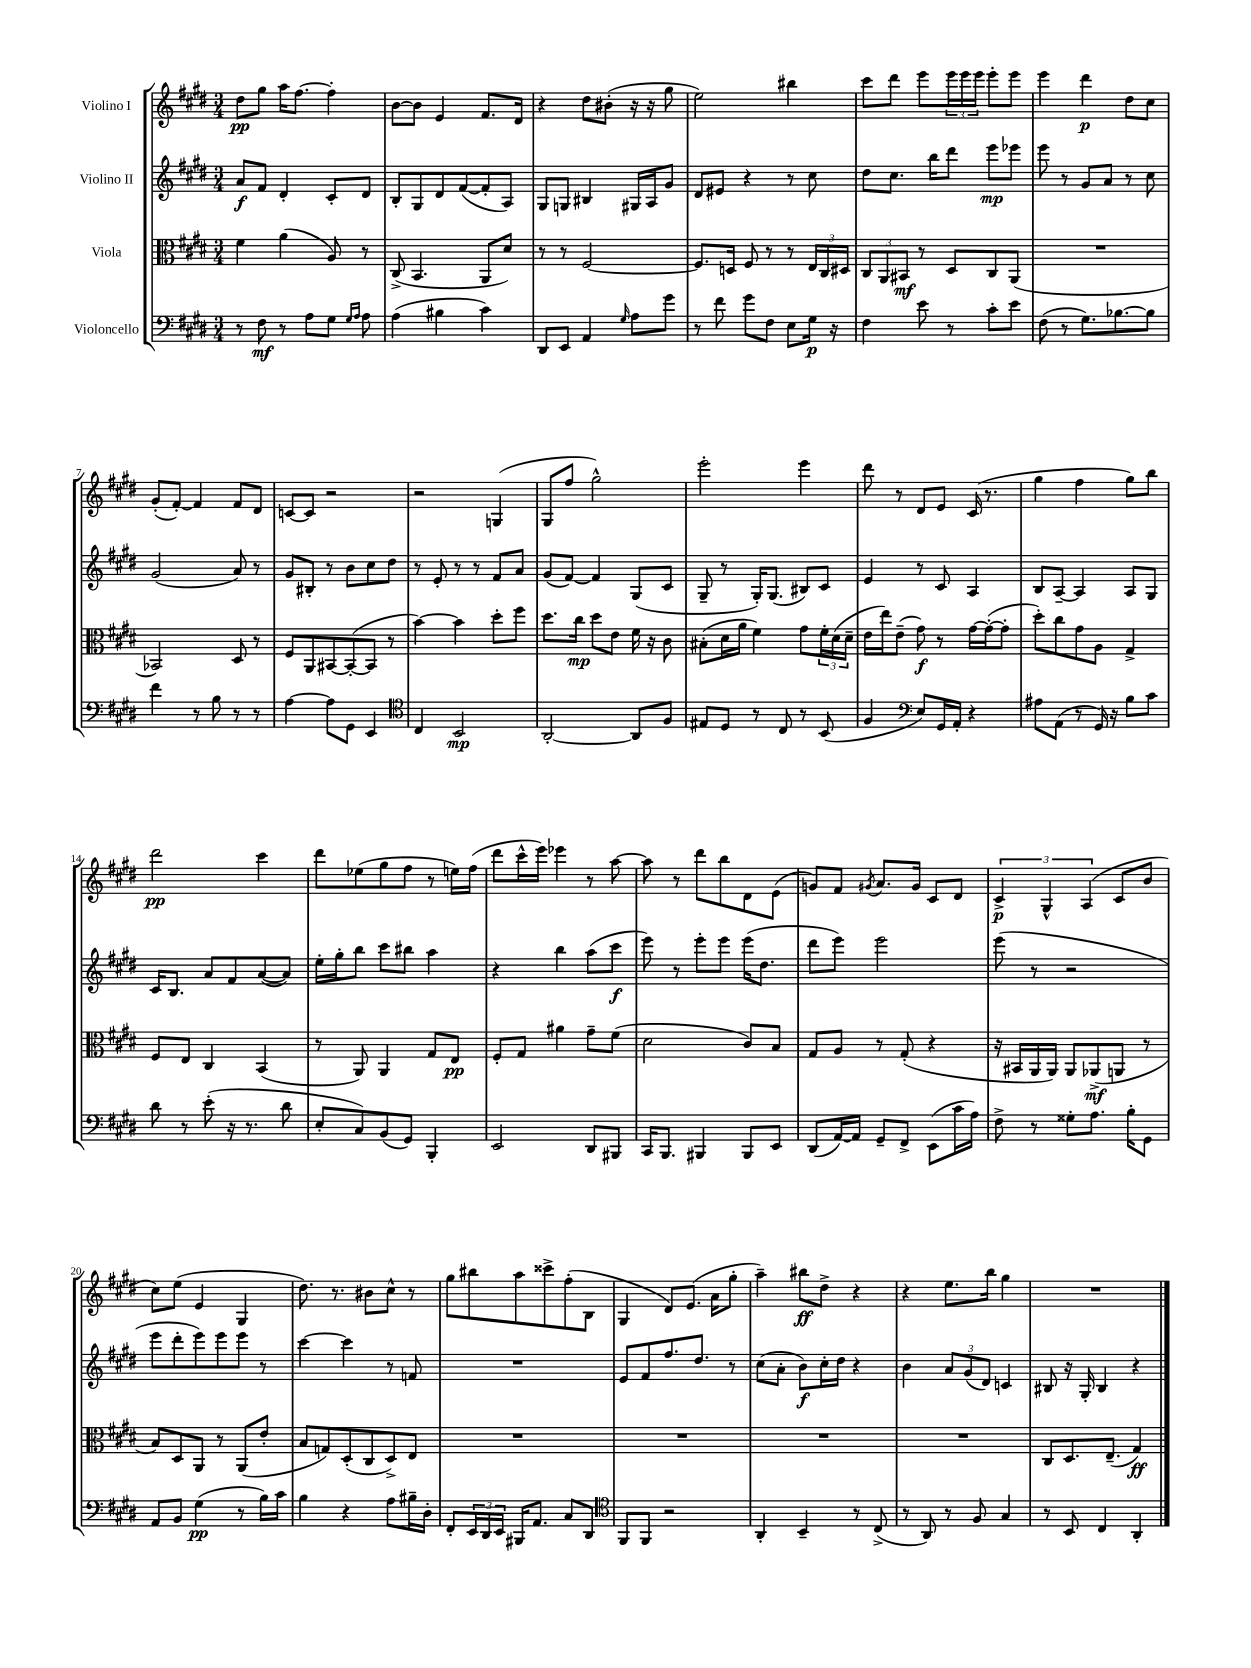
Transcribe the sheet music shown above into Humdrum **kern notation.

**kern	**dynam	**kern	**dynam	**kern	**dynam	**kern	**dynam
*part4	*part4	*part3	*part3	*part2	*part2	*part1	*part1
*staff4	*staff4	*staff3	*staff3	*staff2	*staff2	*staff1	*staff1
*I"Violoncello	*	*I"Viola	*	*I"Violino II	*	*I"Violino I	*
*clefF4	*	*clefC3	*	*clefG2	*	*clefG2	*
*k[f#c#g#d#]	*	*k[f#c#g#d#]	*	*k[f#c#g#d#]	*	*k[f#c#g#d#]	*
*M3/4	*	*M3/4	*	*M3/4	*	*M3/4	*
=1	=1	=1	=1	=1	=1	=1	=1
8r	.	4f#\	.	8a/L	f	8dd#\L	pp
8F#\	mf	.	.	8f#/J	.	8gg#\J	.
8r	.	(4a\	.	4d#'/	.	16aa\KL	.
.	.	.	.	.	.	[8.ff#\J	.
8A\L	.	.	.	.	.	.	.
8G#\J	.	8A/)	.	8c#'/L	.	4ff#'\]	.
16qqG#/LL	.	.	.	.	.	.	.
16qqA/JJ	.	.	.	.	.	.	.
8A\	.	8r	.	8d#/J	.	.	.
=2	=2	=2	=2	=2	=2	=2	=2
(4A\	.	(8C#^/	.	8B'/L	.	[8b\L	.
.	.	4.BB/	.	8G#/	.	8b\J]	.
4B#X\	.	.	.	8d#/	.	4e/	.
.	.	.	.	([8f#/	.	.	.
4c#\)	.	8AA/L	.	8f#'/]	.	8.f#/L	.
.	.	8d#/J)	.	8A/J)	.	.	.
.	.	.	.	.	.	16d#/Jk	.
=3	=3	=3	=3	=3	=3	=3	=3
8DD#/L	.	8r	.	8G#/L	.	4r	.
8EE/J	.	8r	.	8Gn/J	.	.	.
4AA/	.	[2F#/	.	4B#X/	.	8dd#\L	.
.	.	.	.	.	.	(8b#X'\J	.
16qqG#/	.	.	.	.	.	.	.
8A\L	.	.	.	16G#X/LL	.	16r	.
.	.	.	.	16A/J	.	16r	.
8g#\J	.	.	.	8g#/J	.	8gg#\	.
=4	=4	=4	=4	=4	=4	=4	=4
8r	.	8.F#/L]	.	8d#/L	.	2ee\)	.
8f#\	.	.	.	8e#X/J	.	.	.
.	.	16Dn/Jk	.	.	.	.	.
8g#\L	.	8F#/	.	4r	.	.	.
8F#\J	.	8r	.	.	.	.	.
8E\L	.	8r	.	8r	.	4bb#X\	.
16G#\Jk	p	24E/LL	.	8cc#\	.	.	.
.	.	24C#/	.	.	.	.	.
16r	.	.	.	.	.	.	.
.	.	24D#X/JJ	.	.	.	.	.
=5	=5	=5	=5	=5	=5	=5	=5
4F#\	.	12C#/L	.	8dd#\L	.	8ccc#\L	.
.	.	12AA/	.	.	.	.	.
.	.	.	.	8.cc#\J	.	8ddd#\J	.
.	.	12BB#X/J	mf	.	.	.	.
8e\	.	8r	.	.	.	8eee\L	.
.	.	.	.	16bb\KL	.	.	.
8r	.	8D#/L	.	8ddd#\J	.	24eee\L	.
.	.	.	.	.	.	24eee\	.
.	.	.	.	.	.	24eee\JJ	.
8c#'\L	.	8C#/	.	8eee\L	mp	8eee'\L	.
8e\J	.	(8AA/J	.	8eee-X\J	.	8eee\J	.
=6	=6	=6	=6	=6	=6	=6	=6
(8F#\	.	2.r	.	8eee\	.	4eee\	.
8r	.	.	.	8r	.	.	.
8.G#\L)	.	.	.	8g#/L	.	4ddd#\	p
.	.	.	.	8a/J	.	.	.
[8.B-X\	.	.	.	.	.	.	.
.	.	.	.	8r	.	8dd#\L	.
8B-\J]	.	.	.	8cc#\	.	8cc#\J	.
!!LO:LB:g=z
=7	=7	=7	=7	=7	=7	=7	=7
4f#\	.	2BB-X/)	.	(2g#/	.	(8g#'/L	.
.	.	.	.	.	.	[8f#'/J)	.
8r	.	.	.	.	.	4f#/]	.
8B\	.	.	.	.	.	.	.
8r	.	8D#/	.	8a/)	.	8f#/L	.
8r	.	8r	.	8r	.	8d#/J	.
=8	=8	=8	=8	=8	=8	=8	=8
[4A\	.	8F#/L	.	8g#/L	.	[8cn/L	.
.	.	8AA/	.	8B#X'/J	.	8c/J]	.
8A\L]	.	[8BB#X/	.	8r	.	2r	.
8GG#\J	.	(8BB#'/_	.	8b\L	.	.	.
4EE/	.	8BB#/J]	.	8cc#\	.	.	.
.	.	8r	.	8dd#\J	.	.	.
=9	=9	=9	=9	=9	=9	=9	=9
*clefC4	*	*	*	*	*	*	*
4C#/	.	[4b\)	.	8r	.	2r	.
.	.	.	.	8e'/	.	.	.
2BB/	mp	4b\]	.	8r	.	.	.
.	.	.	.	8r	.	.	.
.	.	8dd#'\L	.	8f#/L	.	(4Gn/	.
.	.	8ff#\J	.	8a/J	.	.	.
=10	=10	=10	=10	=10	=10	=10	=10
[2AA'/	.	8.dd#\L	.	(8g#/L	.	8G#/L	.
.	.	.	.	[8f#/J)	.	8ff#/J	.
.	.	16cc#\Jk	mp	.	.	.	.
.	.	8dd#\L	.	4f#/]	.	2gg#^^\)	.
.	.	8e\J	.	.	.	.	.
8AA/L]	.	16f#\	.	(8G#/L	.	.	.
.	.	16r	.	.	.	.	.
8F#/J	.	8c#\	.	8c#/J	.	.	.
=11	=11	=11	=11	=11	=11	=11	=11
8E#X/L	.	(8B#X'\L	.	8G#~/	.	2eee'\	.
8D#/J	.	16d#\L	.	8r	.	.	.
.	.	16a\JJ	.	.	.	.	.
8r	.	4f#\)	.	16G#'/KL)	.	.	.
.	.	.	.	(8.G#/J	.	.	.
8C#/	.	.	.	.	.	.	.
8r	.	8g#\L	.	8B#X/L)	.	4eee\	.
(8BB/	.	24f#'\L	.	8c#/J	.	.	.
.	.	(24d#\	.	.	.	.	.
.	.	24d#~\JJ	.	.	.	.	.
=12	=12	=12	=12	=12	=12	=12	=12
4F#/	.	16e\LL	.	4e/	.	8ddd#\	.
.	.	16ee\J)	.	.	.	.	.
.	.	(8e~\J	.	.	.	8r	.
*clefF4	*	*	*	*	*	*	*
8E/L)	.	8g#\)	f	8r	.	8d#/L	.
16GG#/L	.	8r	.	8c#/	.	8e/J	.
16AA'/JJ	.	.	.	.	.	.	.
4r	.	[16g#\LL	.	4A/	.	(16c#/	.
.	.	(16g#'\J_	.	.	.	8.r	.
.	.	8g#'\J]	.	.	.	.	.
=13	=13	=13	=13	=13	=13	=13	=13
8A#X\L	.	8dd#'\L)	.	8B/L	.	4gg#\	.
(8AA\J	.	8cc#\	.	[8A~/J	.	.	.
8r	.	8g#\	.	4A/]	.	4ff#\	.
16GG#/)	.	8A\J	.	.	.	.	.
16r	.	.	.	.	.	.	.
8B\L	.	4G#^/	.	8A/L	.	8gg#\L)	.
8c#\J	.	.	.	8G#/J	.	8bb\J	.
!!LO:LB:g=z
=14	=14	=14	=14	=14	=14	=14	=14
8d#\	.	8F#/L	.	16c#/KL	.	2ddd#\	pp
.	.	.	.	8.B/J	.	.	.
8r	.	8E/J	.	.	.	.	.
(8e'\	.	4C#/	.	8a/L	.	.	.
16r	.	.	.	8f#/	.	.	.
8.r	.	.	.	.	.	.	.
.	.	(4BB/	.	([8a/	.	4ccc#\	.
8d#\	.	.	.	8a/J])	.	.	.
=15	=15	=15	=15	=15	=15	=15	=15
8E'/L	.	8r	.	16ee'\LL	.	8ddd#\L	.
.	.	.	.	16gg#'\J	.	.	.
8C#/)	.	8AA/)	.	8bb\J	.	(8ee-X\	.
(8BB/	.	4AA/	.	8ccc#\L	.	8gg#\	.
8GG#/J)	.	.	.	8bb#X\J	.	8ff#\J	.
4BBB'/	.	8G#/L	.	4aa\	.	8r	.
.	.	8E/J	pp	.	.	16een\LL)	.
.	.	.	.	.	.	(16ff#\JJ	.
=16	=16	=16	=16	=16	=16	=16	=16
2EE/	.	8F#'/L	.	4r	.	8ddd#\L	.
.	.	8G#/J	.	.	.	16ccc#^^\L	.
.	.	.	.	.	.	16eee\JJ)	.
.	.	4a#X\	.	4bb\	.	4eee-X\	.
8DD#/L	.	8g#~\L	.	(8aa\L	.	8r	.
8BBB#X/J	.	(8f#\J	.	8ccc#\J	f	[8aa\	.
=17	=17	=17	=17	=17	=17	=17	=17
16CC#/KL	.	2d#\	.	8eee\)	.	8aa\]	.
8.BBB/J	.	.	.	.	.	.	.
.	.	.	.	8r	.	8r	.
4BBB#X/	.	.	.	8eee'\L	.	8ddd#\L	.
.	.	.	.	8eee\J	.	8bb\	.
8BBB#/L	.	8c#/L)	.	(16eee\KL	.	8d#\	.
.	.	.	.	8.dd#\J	.	.	.
8EE/J	.	8B/J	.	.	.	(8e\J	.
=18	=18	=18	=18	=18	=18	=18	=18
(8DD#/L	.	8G#/L	.	8ddd#\L	.	8gn/L)	.
[16AA/L)	.	8A/J	.	8eee\J)	.	8f#/J	.
16AA/JJ]	.	.	.	.	.	.	.
.	.	.	.	.	.	8qg#X/	.
8GG#~/L	.	8r	.	2eee\	.	8.a/L	.
8FF#^/J	.	(8G#'/	.	.	.	.	.
.	.	.	.	.	.	16g#/Jk	.
(8EE\L	.	4r	.	.	.	8c#/L	.
16c#\L	.	.	.	.	.	8d#/J	.
16A\JJ)	.	.	.	.	.	.	.
=19	=19	=19	=19	=19	=19	=19	=19
8F#^\	.	16r	.	(8eee\	.	6c#^/	p
.	.	16BB#X/LL	.	.	.	.	.
8r	.	16AA/	.	8r	.	.	.
.	.	.	.	.	.	6G#^^/	.
.	.	16AA/JJ)	.	.	.	.	.
8G##X'\L	.	8AA/L	.	2r	.	.	.
.	.	.	.	.	.	(6A/	.
8.A\J	.	(8AA-X^/	mf	.	.	.	.
.	.	8AAn/J	.	.	.	8c#/L	.
16B'\KL	.	.	.	.	.	.	.
8GG#\J	.	8r	.	.	.	8b/J	.
!!LO:LB:g=z
=20	=20	=20	=20	=20	=20	=20	=20
8AA/L	.	8B/L)	.	8eee\L	.	8cc#\L)	.
8BB/J	.	8D#/	.	8ddd#'\	.	(8ee\J	.
(4G#\	pp	8AA/J	.	8eee\)	.	4e/	.
.	.	8r	.	8eee\	.	.	.
8r	.	(8AA/L	.	8eee\J	.	4G#/	.
16B\LL)	.	8e'/J	.	8r	.	.	.
16c#\JJ	.	.	.	.	.	.	.
=21	=21	=21	=21	=21	=21	=21	=21
4B\	.	8B/L	.	[4ccc#\	.	8.dd#\)	.
.	.	8Gn/)	.	.	.	.	.
.	.	.	.	.	.	8.r	.
4r	.	(8D#'/	.	4ccc#\]	.	.	.
.	.	8C#/	.	.	.	8b#X\L	.
8A\L	.	8D#^/)	.	8r	.	8cc#^^\J	.
16B#X~\L	.	8E/J	.	8fn/	.	8r	.
16D#'\JJ	.	.	.	.	.	.	.
=22	=22	=22	=22	=22	=22	=22	=22
8FF#'/L	.	2.r	.	2.r	.	8gg#\L	.
24EE/L	.	.	.	.	.	8bb#X\	.
24DD#/	.	.	.	.	.	.	.
24EE/JJ	.	.	.	.	.	.	.
16BBB#X/KL	.	.	.	.	.	8aa\	.
8.AA/J	.	.	.	.	.	.	.
.	.	.	.	.	.	8ccc##X^\	.
8C#/L	.	.	.	.	.	(8ff#'\	.
8DD#/J	.	.	.	.	.	8B\J	.
=23	=23	=23	=23	=23	=23	=23	=23
*clefC4	*	*	*	*	*	*	*
8FF#/L	.	2.r	.	8e/L	.	4G#/	.
8FF#/J	.	.	.	8f#/	.	.	.
2r	.	.	.	8.ff#/	.	8d#/L)	.
.	.	.	.	.	.	(8.e/J	.
.	.	.	.	8.dd#/J	.	.	.
.	.	.	.	.	.	16a\KL	.
.	.	.	.	8r	.	8gg#'\J	.
=24	=24	=24	=24	=24	=24	=24	=24
4AA'/	.	2.r	.	(8cc#\L	.	4aa~\)	.
.	.	.	.	8a'\J	.	.	.
4BB~/	.	.	.	8b\L)	f	8bb#X\L	ff
.	.	.	.	16cc#'\L	.	8dd#^\J	.
.	.	.	.	16dd#\JJ	.	.	.
8r	.	.	.	4r	.	4r	.
(8C#^/	.	.	.	.	.	.	.
=25	=25	=25	=25	=25	=25	=25	=25
8r	.	2.r	.	4b\	.	4r	.
8AA/)	.	.	.	.	.	.	.
8r	.	.	.	12a/L	.	8.ee\L	.
.	.	.	.	(12g#/	.	.	.
8F#/	.	.	.	.	.	.	.
.	.	.	.	12d#/J)	.	.	.
.	.	.	.	.	.	16bb\Jk	.
4G#/	.	.	.	4cn/	.	4gg#\	.
=26	=26	=26	=26	=26	=26	=26	=26
8r	.	8C#/L	.	8B#X/	.	2.r	.
8BB/	.	8.D#/	.	16r	.	.	.
.	.	.	.	16G#'/	.	.	.
4C#/	.	.	.	4B#/	.	.	.
.	.	(8.E~/J	.	.	.	.	.
4AA'/	.	4G#/)	ff	4r	.	.	.
==	==	==	==	==	==	==	==
*-	*-	*-	*-	*-	*-	*-	*-
